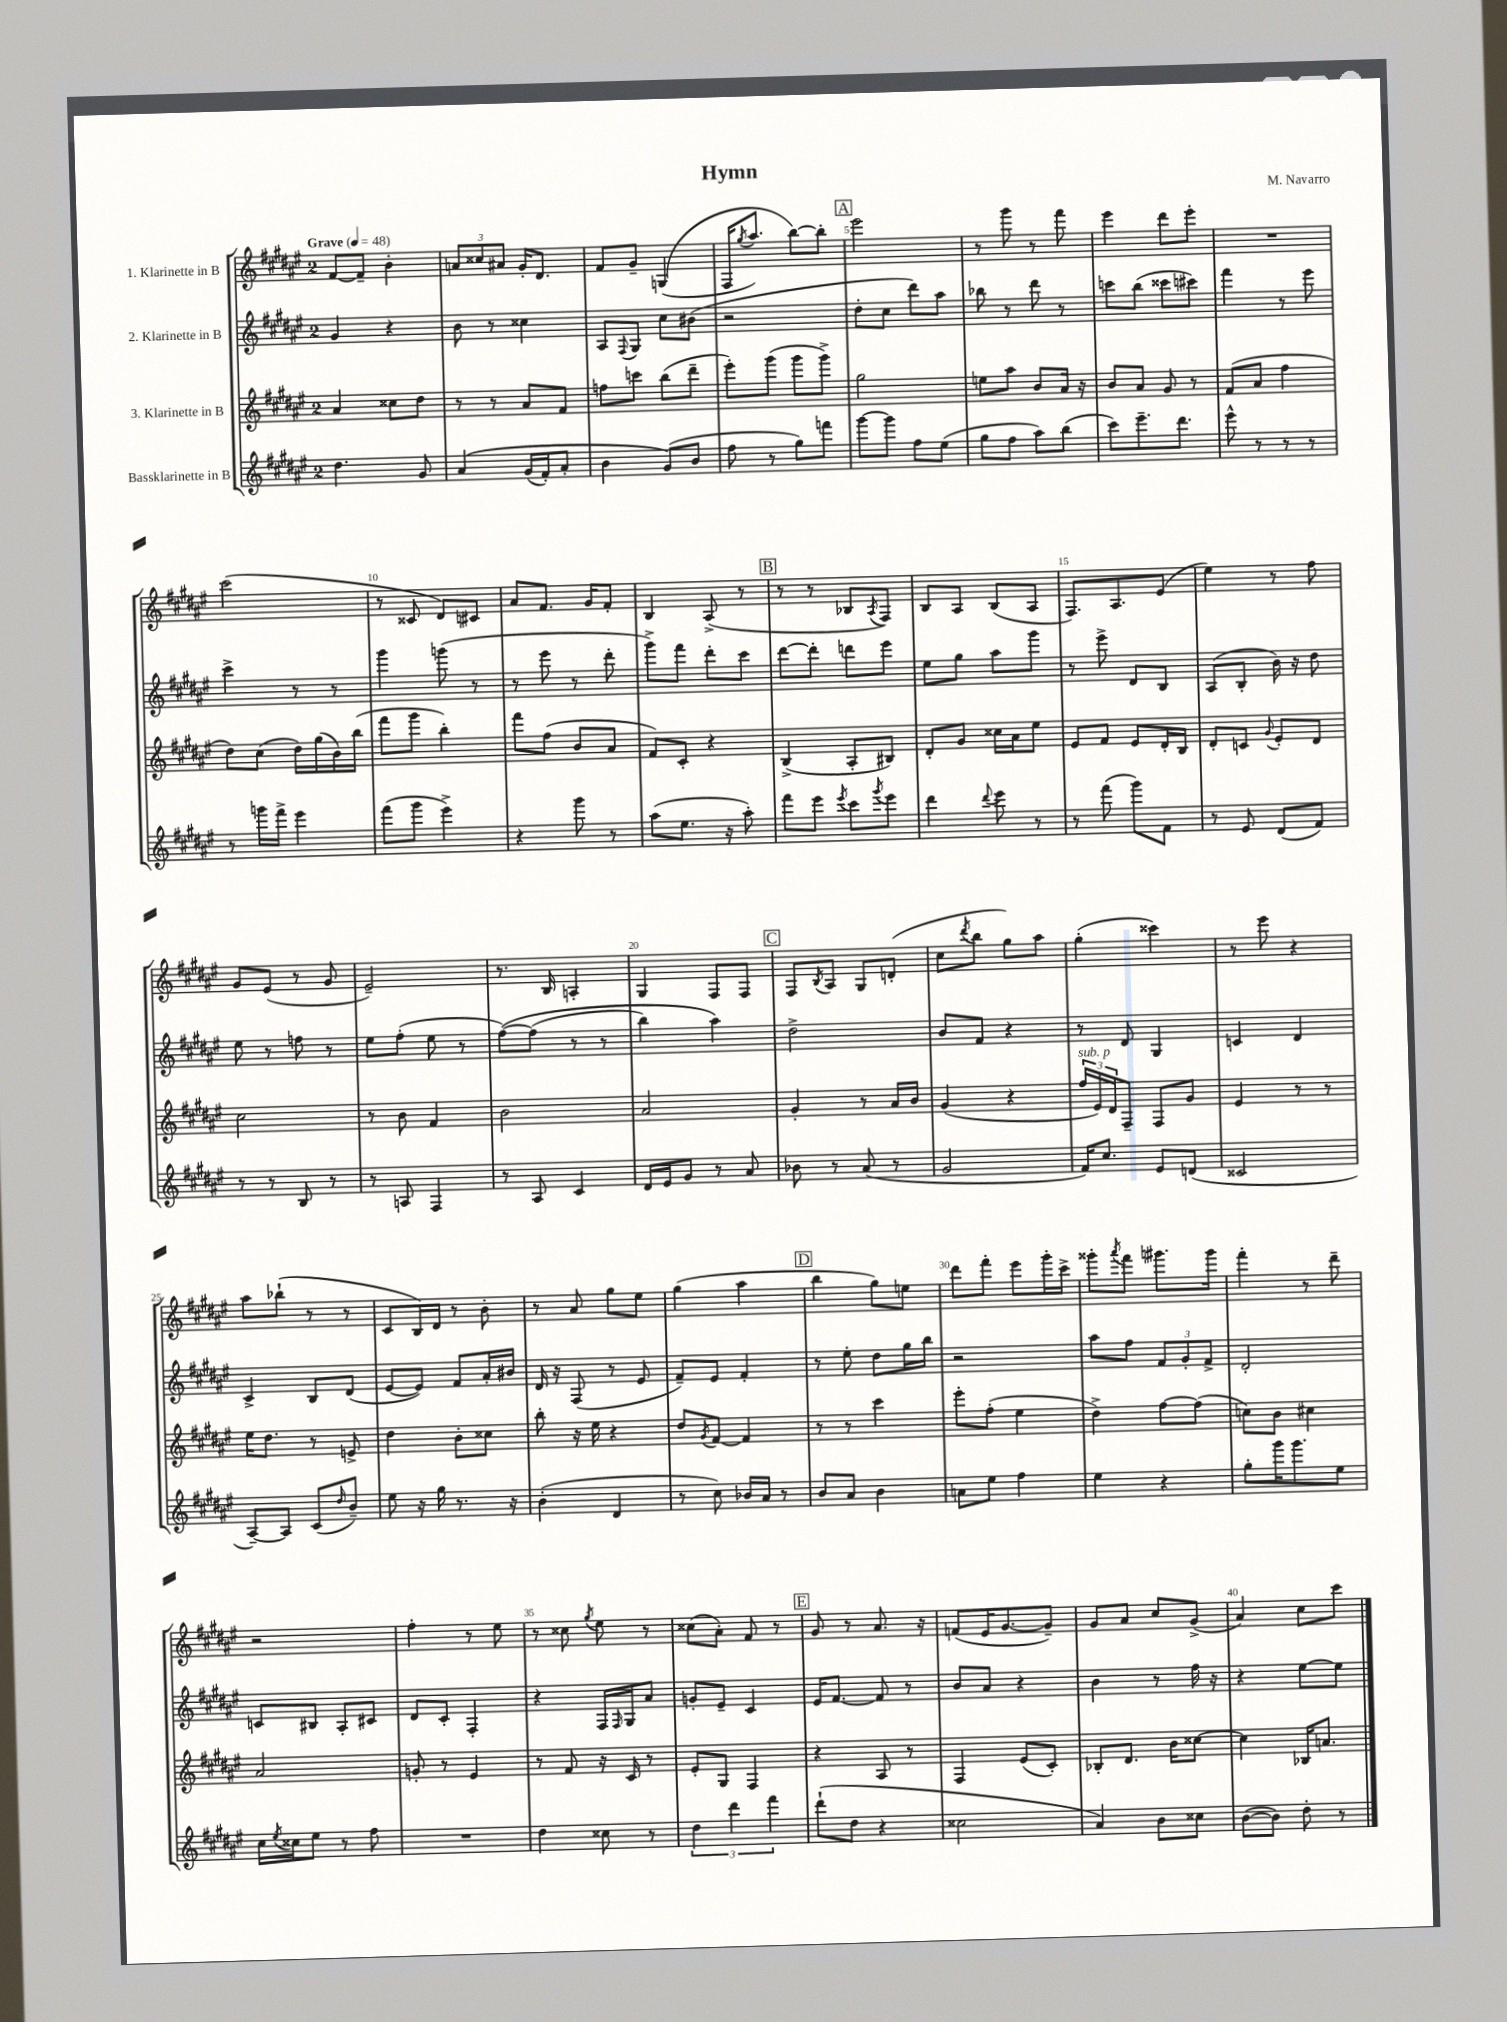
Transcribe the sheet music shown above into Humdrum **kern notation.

**kern	**kern	**kern	**kern
*part4	*part3	*part2	*part1
*staff4	*staff3	*staff2	*staff1
*I"Bassklarinette in B	*I"3. Klarinette in B	*I"2. Klarinette in B	*I"1. Klarinette in B
*clefG2	*clefG2	*clefG2	*clefG2
*k[f#c#g#d#a#e#]	*k[f#c#g#d#a#e#]	*k[f#c#g#d#a#e#]	*k[f#c#g#d#a#e#]
*M2/4	*M2/4	*M2/4	*M2/4
*MM48	*MM48	*MM48	*MM48
=1	=1	=1	=1
!	!	!	!LO:TX:a:B:t=Grave
4.dd#\	4a#/	4g#/	[8f#/L
.	.	.	8f#~/J]
.	8cc##X\L	4r	4b'\
8g#/	8dd#\J	.	.
=2	=2	=2	=2
(4a#/	8r	8b\	12an/L
.	.	.	12cc##X/
.	8r	8r	.
.	.	.	12a#X/J
(16g#/LL	8a#/L	4cc##X\	16g#'/KL
16f#'/J)	.	.	8.d#/J
8a#'/J	8f#/J	.	.
=3	=3	=3	=3
4b\	8ffn\L	8A#/L	8f#/L
.	.	8qqF#/	.
.	8cccn\J	8G#/J	8g#~/J
(8g#/L)	(8bb\L	8cc#\L	((4Gn/
8b/J	8ddd#~\J	(8b#X\J	.
=4	=4	=4	=4
8ff#\	8eee#'\L)	2r	16F#/KL
.	.	.	8qgg#/
.	.	.	8.aa#/J)
8r	(8ggg#\J	.	.
8gg#\L)	8ggg#\L	.	[8bb\L)
8fffn\J	8ggg#^\J)	.	8bb'\J]
!!LO:REH:place=s1:t=A
=5	=5	=5	=5
[8ggg#\L	2gg#\	8dd#'\L	2eee#\
8ggg#\J]	.	8cc#\J	.
8ff#\L	.	8ddd#\L)	.
(8ee#\J	.	8aa#\J	.
=6	=6	=6	=6
8gg#\L	8een\L	8bb-X\	8r
8ff#\J	8aa#\J	8r	8ggg#\
8aa#\L)	8b/L	8ddd#\	8r
(8bb\J	16a#/Jk	8r	8fff#\
.	16r	.	.
=7	=7	=7	=7
8ccc#\L)	8b/L	8cccn\L	4eee#\
8.eee#~\	8a#/J	(8bb\J	.
.	8g#/	8ccc##X\L	8ddd#\L
8.ddd#\J	.	.	.
.	8r	8ccc#X\J)	8eee#'\J
=8	=8	=8	=8
8eee#^^\	(8f#/L	4fff#\	2r
8r	8a#/J	.	.
8r	4ff#\	8r	.
8r	.	8eee#\	.
!!LO:LB:g=z
=9	=9	=9	=9
8r	8dd#\L)	4ccc#^\	(2ccc#\
16gggn\LL	(8cc#\J	.	.
16fff#^\JJ	.	.	.
4eee#\	16dd#\LL)	8r	.
.	(16gg#\	.	.
.	16b\)	8r	.
.	(16bb\JJ	.	.
=10	=10	=10	=10
(8fff#\L	8fff#\L	4ggg#\	8r
8ggg#\J	8ggg#\J	.	8c##X/
4eee#^\)	4bb'\)	(8gggn\	8d#/L)
.	.	8r	8c#X/J
=11	=11	=11	=11
4r	8fff#\L	8r	8a#/L
.	(8ff#\J	8eee#\	8.f#/J
8ggg#\	8b/L	8r	.
.	.	.	16g#/KL
8r	8a#/J	8ddd#'\	8f#'/J
=12	=12	=12	=12
(8aa#\L	8f#/L)	8ggg#^\L)	4B/
8.ee#\J	8c#'/J	8fff#\J	.
.	4r	8ddd#'\L	(8A#^/
16r	.	.	.
8aa#'\)	.	8ccc#\J	8r
!!LO:REH:place=s1:t=B
=13	=13	=13	=13
8fff#\L	(4B^/	[8ddd#\L	8r
8eee#\J	.	8ddd#'\J]	8r
8qeee#/	.	.	.
8ccc#\L	8A#'/L	8dddn\L	8B-X/L
8qggg#/	.	.	8qA#/
8eee#\J	8B#X/J)	8eee#\J	8F#/J)
=14	=14	=14	=14
4ddd#\	8d#'/L	8ee#\L	8B/L
.	8g#/J	8gg#\J	8A#/J
8qqddd#/	.	.	.
8eee#\	16cc##X\LL	8aa#\L	(8B/L
.	16a#\J	.	.
8r	8ee#\J	8ggg#\J	8A#/J
=15	=15	=15	=15
8r	8e#/L	8r	8.F#/L)
(8fff#\	8f#/J	8eee#^\	.
.	.	.	8.A#/
8ggg#\L)	8e#/L	8d#/L	.
8f#\J	16d#'/L	8B/J	(8e#/J
.	16B/JJ	.	.
=16	=16	=16	=16
8r	8d#'/L	(8A#/L	4ee#\)
8e#/	8cn/J	8B'/J	.
.	8qqg#/	.	.
(8d#/L	8e#'/L	16b\)	8r
.	.	16r	.
8f#/J)	8d#/J	8dd#\	8ff#\
!!LO:LB:g=z
=17	=17	=17	=17
8r	2cc#\	8ee#\	8g#/L
8r	.	8r	(8e#/J
8B/	.	8ffn\	8r
8r	.	8r	8g#/
=18	=18	=18	=18
8r	8r	8ee#\L	2e#~/)
8An/	8b\	(8ff#'\J	.
4F#/	4f#/	8ee#\	.
.	.	8r	.
=19	=19	=19	=19
8r	2b\	([8ff#\L)	8.r
8A#/	.	(8ff#\J]	.
.	.	.	16B/
4c#/	.	8r	4An'/
.	.	8r	.
=20	=20	=20	=20
16d#/LL	2a#/	4bb\)	4G#/
16e#/J	.	.	.
8g#/J	.	.	.
8r	.	4aa#\)	8F#/L
8a#/	.	.	8F#/J
!!LO:REH:place=s1:t=C
=21	=21	=21	=21
8b-X\	4g#'/	2dd#^\	8F#/L
.	.	.	8qB/
8r	.	.	8A#/J
(8a#/	8r	.	8G#/L
8r	16a#/LL	.	(8dn'/J
.	16b/JJ	.	.
=22	=22	=22	=22
2g#/	(4g#/	8b/L	8cc#\L
.	.	.	8qddd#/
.	.	8f#/J	8bb\J
.	4r	4r	8gg#\L)
.	.	.	8aa#\J
=23	=23	=23	=23
!	!LO:TX:a:i:t=sub. p	!	!
16f#/KL)	24ff#/LL	8r	(4gg#'\
.	24e#/)	.	.
8.cc#/J	.	.	.
.	24d#/J	.	.
.	8F#~/J	8d#/	.
8e#/L	8F#/L	4G#/	4ccc##X\)
(8dn/J	8g#/J	.	.
=24	=24	=24	=24
2c##X/	4e#/	4cn/	8r
.	.	.	8eee#\
.	8r	4d#/	4r
.	8r	.	.
!!LO:LB:g=z
=25	=25	=25	=25
[8A#~/L)	16ee#\KL	4c#^/	8aa#\L
.	8.dd#\J	.	.
8A#/J]	.	.	(8bb-X`\J
(8c#/L	8r	8B/L	8r
16qqdd#/	.	.	.
8b~/J)	8en^/	(8d#/J	8r
=26	=26	=26	=26
8ee#\	4dd#\	[8e#/L	8c#/L
16r	.	8e#/J])	16B/L)
16gg#\	.	.	16d#/JJ
8.r	8b'\L	8f#/L	8r
.	8cc##X\J	16a#'/L	8b'\
16r	.	16b#X/JJ	.
=27	=27	=27	=27
(4b'\	8bb'\	16d#/	8r
.	.	16r	.
.	16r	(8F#/	8a#/
.	16ee#\	.	.
4d#/	4r	8r	8gg#\L
.	.	8e#/	8ee#\J
=28	=28	=28	=28
8r	8dd#/L	8f#~/L)	(4gg#\
.	8qg#/	.	.
8cc#\)	[8f#/J	8e#/J	.
16b-X/LL	4f#/]	4f#'/	4aa#\
16a#/JJ	.	.	.
8r	.	.	.
!!LO:REH:place=s1:t=D
=29	=29	=29	=29
8b/L	8r	8r	4bb\
8a#/J	8r	8ee#'\	.
4b\	4ccc#\	8dd#\L	8gg#\L)
.	.	16gg#\L	8een\J
.	.	16bb\JJ	.
=30	=30	=30	=30
8an\L	8eee#'\L	2r	8ddd#\L
8ee#\J	(8ff#'\J	.	8fff#'\J
4ff#\	4ee#\	.	8eee#\L
.	.	.	16ggg#'\L
.	.	.	16ccc#^\JJ
=31	=31	=31	=31
4ee#\	4dd#^\)	8aa#\L	8ggg##X'\L
.	.	.	8qaaa#/
.	.	8ff#\J	8fff#\J
4r	[8ff#\L	12f#/L	8.ggg#X\L
.	.	12g#'/	.
.	(8ff#\J]	.	.
.	.	12f#^/J	.
.	.	.	16ggg#\Jk
=32	=32	=32	=32
8gg#'\L	8ccn\L)	2d#'/	4fff#'\
16ggg#\K	8b\J	.	.
8.ggg#\	.	.	.
.	4cc#X\	.	8r
8ee#\J	.	.	8ddd#~\
!!LO:LB:g=z
=33	=33	=33	=33
16cc#\LL	2a#/	8cn/L	2r
8qee#/	.	.	.
16cc##X\J	.	.	.
8ee#\J	.	8B#X/J	.
8r	.	8A#'/L	.
8ff#\	.	8c#X/J	.
=34	=34	=34	=34
2r	8gn'/	8d#/L	4ff#'\
.	8r	8c#'/J	.
.	4e#/	4F#'/	8r
.	.	.	8ee#\
=35	=35	=35	=35
4dd#\	8r	4r	8r
.	8f#/	.	8cc##X\
.	.	.	8qgg#/
8cc##X\	16r	16F#/LL	8ee#\
.	.	16qqF#/	.
.	16c#/	16G#/J	.
8r	8r	8a#/J	8r
=36	=36	=36	=36
6dd#\	8e#'/L	8gn'/L	(8cc##X\L
.	8G#/J	8e#~/J	8a#'\J)
6ddd#\	.	.	.
.	4F#/	4c#/	8f#/
6fff#\	.	.	.
.	.	.	8r
!!LO:REH:place=s1:t=E
=37	=37	=37	=37
(8ddd#`\L	4r	16e#/KL	8g#/
.	.	[8.f#/J	.
8dd#\J	.	.	8r
4r	8A#/	8f#/]	8.a#/
.	8r	8r	.
.	.	.	16r
=38	=38	=38	=38
2cc##X\	4F#/	8b/L	(8fn/L
.	.	8a#/J	16e#/K
.	.	.	[8.g#/
.	(8e#/L	4r	.
.	8c#'/J)	.	8g#~/J])
=39	=39	=39	=39
4a#/)	8B-X'/L	4b\	8g#/L
.	8.d#/J	.	8a#/J
8b\L	.	8r	8cc#/L
.	16b\KL	.	.
8cc##X\J	[8cc##X\J	16ff#\	(8g#^/J
.	.	16r	.
=40	=40	=40	=40
([8b\L	4cc##\]	4r	4a#/)
8b\J])	.	.	.
8dd#'\	16B-X/KL	[8ee#\L	8cc#\L
.	8.an/J	.	.
8r	.	8ee#\J]	8ccc#\J
==	==	==	==
*-	*-	*-	*-
